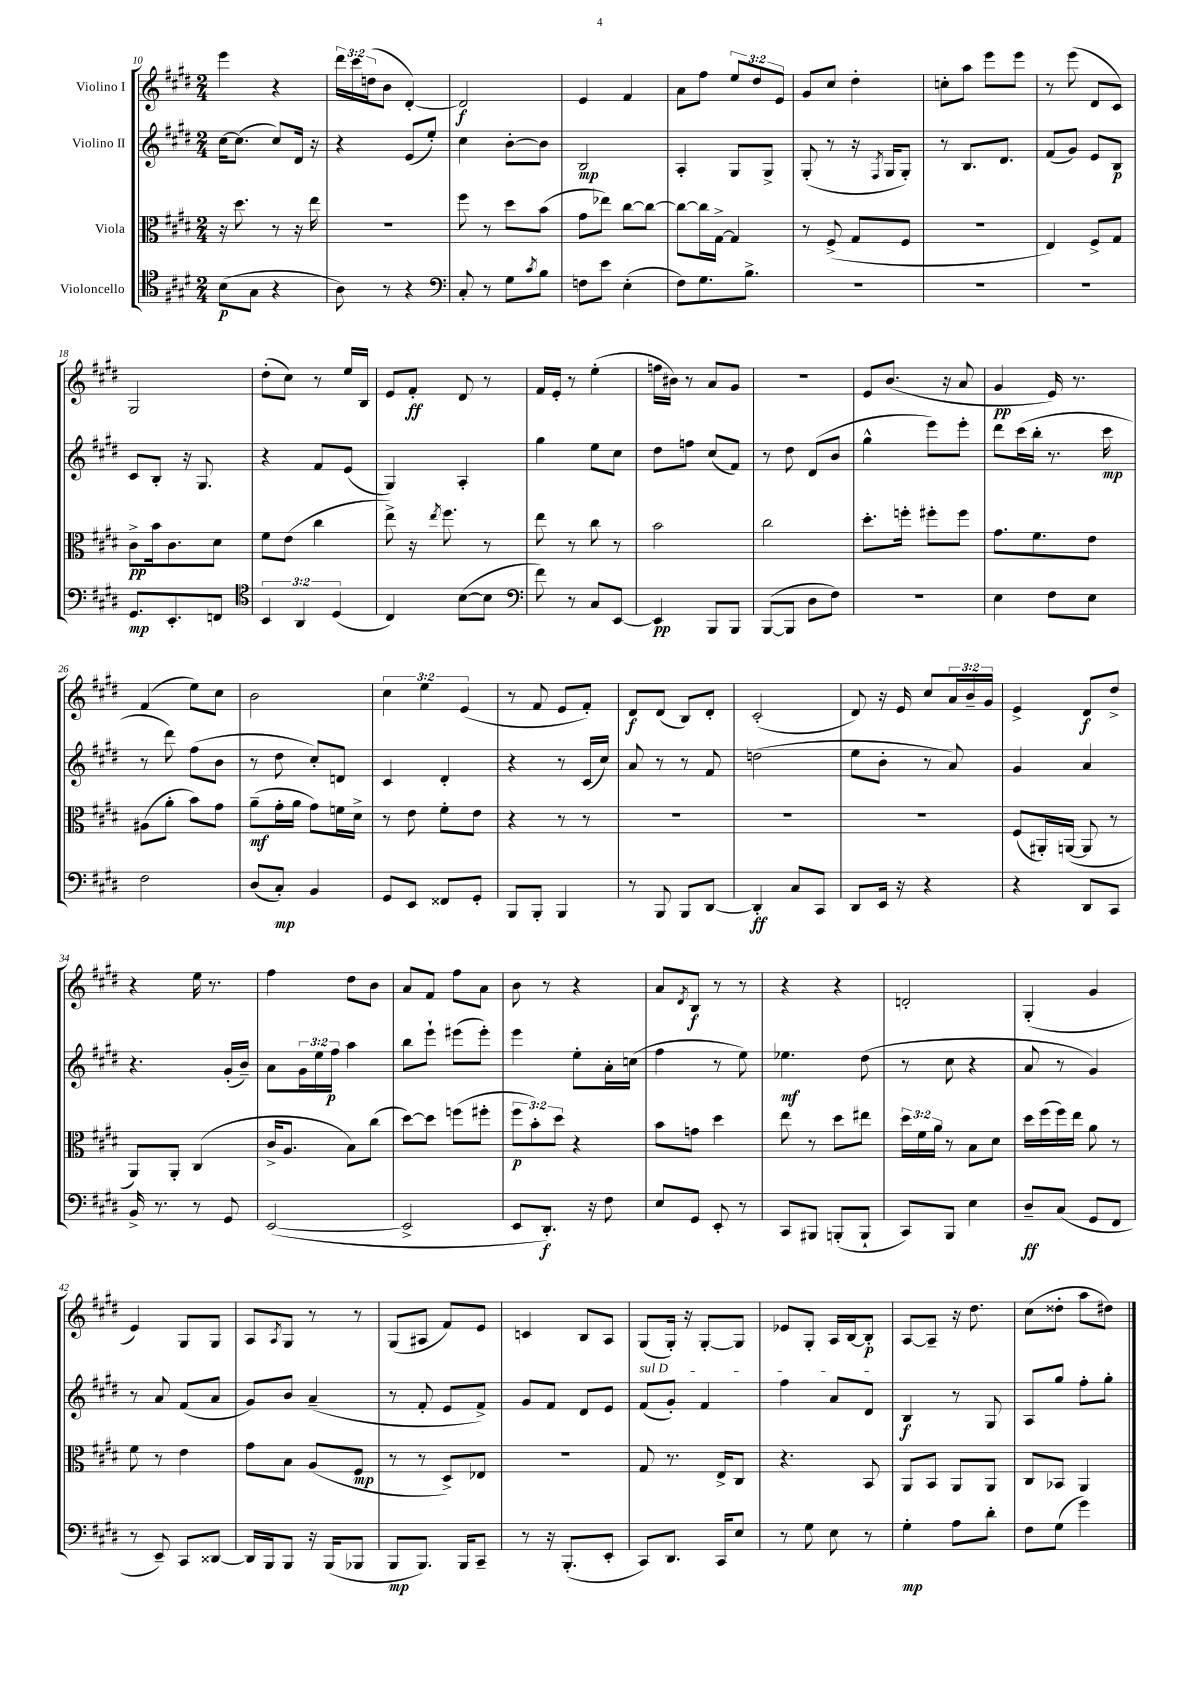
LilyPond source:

<<
\new StaffGroup <<
\new Staff = "s0" \with { instrumentName = "Violino I" } {
    \clef treble \key e \major \numericTimeSignature \time 2/4 \override Staff.TupletNumber.text = #tuplet-number::calc-fraction-text
    e'''4 r4 |
    \tuplet 3/2 { dis'''16 cis'''16 d''16( } b'8 dis'4~-.) |
    dis'2\f |
    e'4 fis'4 |
    a'8 fis''8 \tuplet 3/2 { e''8 dis''8 e'8 } |
    gis'8 cis''8 dis''4-. |
    c''8-. a''8 e'''8 e'''8 |
    r8 e'''8( dis'8 cis'8) |
    gis2 |
    dis''8-.( cis''8) r8 e''16 b16 |
    e'8 fis'8-.\ff dis'8 r8 |
    fis'16 e'16-. r8 e''4-.( |
    f''16 bis'16) r8 a'8 gis'8 |
    R2 |
    e'8 b'8.( r16 a'8 |
    gis'4\pp e'16) r8. |
    fis'4( e''8) cis''8 |
    b'2 |
    \tuplet 3/2 { cis''4 e''4 e'4( } |
    r8 fis'8 e'8 fis'8-.) |
    dis'8\f dis'8( b8) dis'8-. |
    cis'2-.( |
    dis'8) r16 e'16 cis''8 \tuplet 3/2 { a'16 b'16-- gis'16 } |
    e'4-> dis'8\f dis''8-> |
    r4 e''16 r8. |
    fis''4 dis''8 b'8 |
    a'8 fis'8 fis''8 a'8 |
    b'8 r8 r4 |
    a'8 \acciaccatura { dis'8 } b8\f r8 r8 |
    r4 r4 |
    d'2-. |
    gis4-.( gis'4 |
    e'4) gis8 gis8 |
    a8 \acciaccatura { a8 } gis8 r8 r8 |
    gis8( ais8 fis'8) e'8 |
    c'4 b8 a8 |
    gis8( gis16-.) r16 gis8~-. gis8 |
    ees'8 gis8-. a16 b16~ b8-.\p |
    a8~ a8-- r16 dis''8. |
    cis''8( disis''8-. a''8 dis''8) \bar "|." |
}
\new Staff = "s1" \with { instrumentName = "Violino II" } {
    \clef treble \key e \major \numericTimeSignature \time 2/4 \override Staff.TupletNumber.text = #tuplet-number::calc-fraction-text
    cis''16~ cis''8.( cis''8) dis'16 r16 |
    r4 e'8( e''8-.) |
    cis''4 b'8~-. b'8 |
    b2\mp |
    a4-. gis8 gis8-> |
    gis8-.( r8 r16 \acciaccatura { fis8 } gis16 gis8-.) |
    r8 b8. dis'8. |
    fis'8( gis'8) e'8 b8\p |
    cis'8 b8-. r16 gis8. |
    r4 fis'8 e'8( |
    gis4) a4-. |
    gis''4 e''8 cis''8 |
    dis''8 f''8 cis''8( fis'8) |
    r8 dis''8 dis'8( b'8 |
    gis''4-^ e'''8) e'''8-. |
    dis'''8 cis'''16( b''16-. r8. cis'''16\mp |
    r8 dis'''8) fis''8( b'8 |
    r8 dis''8 cis''8-.) d'8 |
    cis'4 dis'4-. |
    r4 r8 cis'16( cis''16) |
    a'8 r8 r8 fis'8 |
    d''2( |
    e''8 b'8-. r8 a'8) |
    gis'4 a'4 |
    r4. gis'16-.( b'16--) |
    a'8 \tuplet 3/2 { gis'16 e''16 fis''16\p } a''4 |
    b''8 e'''8-! eis'''8( eis'''8-.) |
    e'''4 e''8-. a'16-. c''16( |
    fis''4 r8 e''8) |
    ees''4.\mf dis''8( |
    r8 cis''8 r4 |
    a'8 r8 gis'4) |
    r8 a'8 fis'8( a'8 |
    gis'8) b'8 a'4--( |
    r8 fis'8-. e'8 fis'8->) |
    gis'8 fis'8 dis'8 e'8 |
    \once \override TextSpanner.bound-details.left.text = \markup { \italic "sul D" } fis'8\startTextSpan( gis'8-.) fis'4 |
    fis''4 a'8 dis'8\stopTextSpan |
    b4\f r8 gis8 |
    a8 gis''8 fis''8-. gis''8-. \bar "|." |
}
\new Staff = "s2" \with { instrumentName = "Viola" } {
    \clef alto \key e \major \numericTimeSignature \time 2/4 \override Staff.TupletNumber.text = #tuplet-number::calc-fraction-text
    r16 dis''8. r8 r16 e''16 |
    R2 |
    fis''8 r8 dis''8 b'8( |
    gis'8 ees''8) cis''8~ cis''8~ |
    cis''8~ cis''16 gis16~-> gis4 |
    r8 fis8->( gis8 fis8 |
    R2 |
    e4) fis8-> gis8 |
    cis'8->\pp b'16 cis'8. dis'8 |
    fis'8 e'8( cis''4 |
    e''8->) r16 \acciaccatura { e''8 } fis''8. r8 |
    e''8 r8 cis''8 r8 |
    b'2 |
    cis''2 |
    dis''8.-. f''16-. fis''8-. fis''8 |
    gis'8. fis'8. e'8 |
    ais8( a'8-. b'8) gis'8 |
    a'8--\mf( gis'16-. a'16 gis'8) f'16 dis'16-> |
    r8 e'8 fis'8-. e'8 |
    r4 r8 r8 |
    R2 |
    R2 |
    R2 |
    fis8( ais,16-.) a,16~( a,8 r8 |
    a,8) a,8-. cis4( |
    cis'16-> a8. b8) cis''8( |
    dis''8~) dis''8 f''8( fis''8-. |
    \tuplet 3/2 { fis''8\p b'8-.) dis''8 } r4 |
    b'8 g'8 dis''4 |
    e''8 r8 dis''8 eis''8 |
    \tuplet 3/2 { dis''16 fis'16 a'16 } r8 b8 dis'8 |
    dis''16 fis''16( fis''16) e''16 a'8 r8 |
    fis'8 r8 e'4 |
    gis'8 b8 a8( fis8\mp |
    r8 r8 dis8->) ees8 |
    R2 |
    gis8 r8. e16-> cis8 |
    r4. b,8 |
    a,8 b,8 a,8 a,8 |
    cis8 bes,8 a,4 \bar "|." |
}
\new Staff = "s3" \with { instrumentName = "Violoncello" } {
    \clef tenor \key e \major \numericTimeSignature \time 2/4 \override Staff.TupletNumber.text = #tuplet-number::calc-fraction-text
    b8\p( gis8 r4 |
    a8) r8 r4 |
    \clef bass cis8-. r8 gis8 \acciaccatura { cis'8 } b8 |
    f8 e'8 e4-.( |
    fis8) gis8. b8.-> |
    R2 |
    R2 |
    R2 |
    gis,8.\mp e,8.-. f,8 |
    \clef tenor \tuplet 3/2 { b,4 a,4 dis4( } |
    cis4) b8~( b8 |
    \clef bass fis'8) r8 cis8 e,8~ |
    e,4\pp b,,8 b,,8 |
    b,,8~( b,,8 dis8 fis8) |
    r2 |
    e4 fis8 e8 |
    fis2 |
    dis8( cis8-.\mp) b,4 |
    gis,8 e,8 fisis,8 gis,8-. |
    b,,8 b,,8-. b,,4 |
    r8 b,,8 b,,8 dis,8~ |
    dis,4-.\ff cis8 cis,8 |
    dis,8 e,16 r16 r4 |
    r4 dis,8 cis,8 |
    b,16-> r8. r8 gis,8 |
    e,2~( |
    e,2-> |
    e,8 dis,8.-.\f) r16 fis8 |
    e8 gis,8 e,8-. r8 |
    cis,8 bis,,8 b,,8-.( b,,8-! |
    cis,8) b,,8 e4 |
    dis8--\ff cis8( gis,8 fis,8 |
    r8 e,8--) cis,8 disis,8~ |
    disis,16 b,,16 b,,8 r16 b,,16( bes,,8 |
    b,,8\mp b,,8.) b,,16 cis,8-- |
    r8 r16 b,,8.-.( e,8-. |
    cis,8) dis,8. cis,16 e8 |
    r8 gis8 e8 r8 |
    gis4-.\mp a8 dis'8-. |
    fis8 gis8( gis'4) \bar "|." |
}
>>
>>
\layout { \context { \Score currentBarNumber = #10 } }
